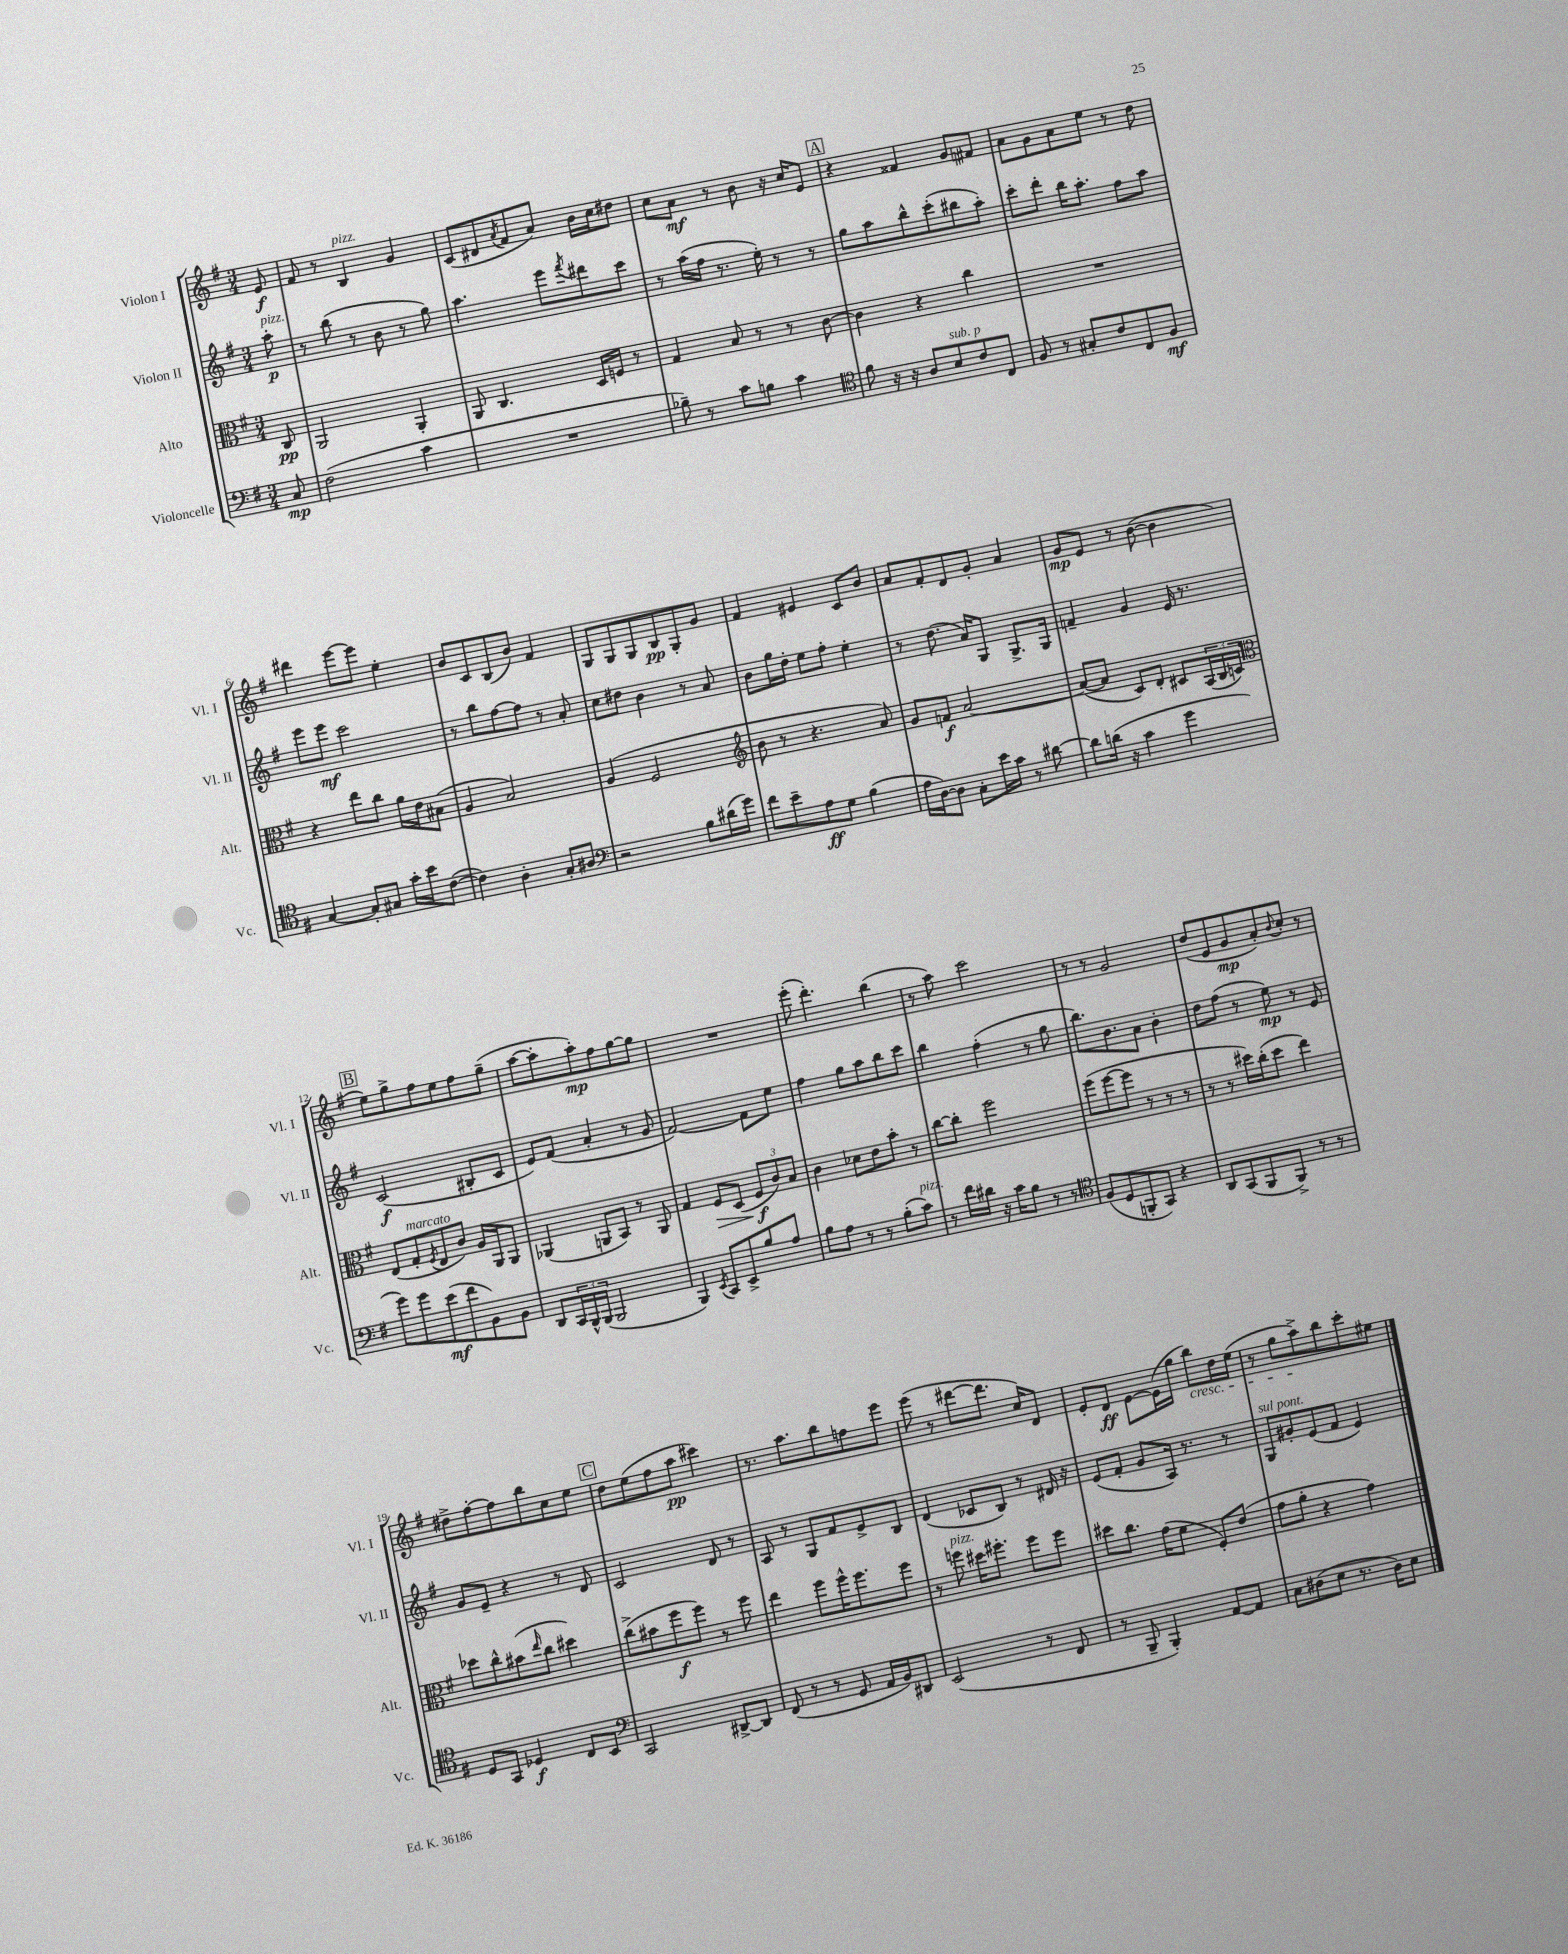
<<
\new StaffGroup <<
\new Staff = "s0" \with { instrumentName = "Violon I" shortInstrumentName = "Vl. I" } {
    \clef treble \key g \major \numericTimeSignature \time 3/4 \partial 8
    e'8\f |
    fis'8 r8 b4^\markup { \italic "pizz." } g'4 |
    c'8( dis'8 \acciaccatura { a'8 } fis'8 a'8) b'16 c''16 dis''8 |
    c''8 a'8\mf r8 b'8 r16 c''16 e'8 |
    \mark \markup { \box "A" } r4 fisis'4 g'8 fis'8 |
    a'8 g'8 a'8 e''8 r8 d''8 |
    dis'''4 e'''8~ e'''8 e''4-. |
    b'8 c'8 b8( b'8) fis'4 |
    g8 g8 g8 b8\pp g8-. g'8 |
    fis'4 eis'4 c'8 b'8 |
    a'8 fis'8-. d'8 g'8-. a'4 |
    g'8\mp e'8 r8 b'8~( b'4 |
    \mark \markup { \box "B" } e''8) g''8-> fis''8 e''8 fis''8 g''8--( |
    a''8~ a''8-. a''8-.\mp) fis''8 g''8~ g''8 |
    R2. |
    e'''8-.( d'''4.-.) b''4( |
    r8 a''8) c'''2 |
    r8 r8 g'2 |
    d''8( e'8 g'8\mp a'8-.) \appoggiatura { b'8 } c''8-. r8 |
    dis''8-> fis''8~-. fis''8 b''8 c''8 e''8 |
    \mark \markup { \box "C" } d''8 e''8( fis''8 a''8\pp cis'''4) |
    r8. a''8. b''8 f''8 e'''8 |
    e'''8( r8 dis'''8~ dis'''8. c''16) d'8 |
    e'8-. d'8\ff e'8~ e'16( g''16 b''8\cresc) d''16 e''16( |
    r8 g''8 a''8->\!) b''8 c'''8-. eis''8 \bar "|." |
}
\new Staff = "s1" \with { instrumentName = "Violon II" shortInstrumentName = "Vl. II" } {
    \clef treble \key g \major \numericTimeSignature \time 3/4 \partial 8
    a''8-.\p^\markup { \italic "pizz." } |
    r8 b''8( r8 b'8 r8 g''8) |
    a''4. e'''8 \acciaccatura { fis'''8 } dis'''8 c'''8 |
    r8 a''16( fis''16 r8. e''16-.) r8 r8 |
    \mark \markup { \box "A" } g''8 a''8 b''8-^ c'''8-.( bis''8 a''8-.) |
    c'''8-. d'''8-. b''16 a''8.-. fis''8 a''8 |
    e'''8 e'''8\mf c'''2 |
    r8 b''8 fis''8~ fis''8 r8 a'8-. |
    c''8 dis''8 b'4 r8 a'8 |
    b'8 g''16 d''16-. e''8 fis''8-. e''4-. |
    r8 d''8.( a'16) g8 g8.-> g16 |
    f'4-- g'4 e'16 r8. |
    \mark \markup { \box "B" } c'2\f( bis8-. c'8 |
    e'8) fis'8( a'4-. r8 g'8 |
    fis'2~) fis'8 e''8 |
    fis''4 g''8 a''8 b''8 c'''8 |
    b''4 fis''4-.( r8 g''8 |
    b''8.) b'8. a'8 b'4-. |
    d''8 fis''8( r8 e''8\mp) r8 e'8 |
    g'8 e'8-- r4 r8 d'8 |
    \mark \markup { \box "C" } c'2 d'8 r8 |
    a8 r8 g8 fis'8 e'8-> b8 |
    d'4( ces'8 b8) r8 dis'16 r16 |
    e'8( fis'8-. g'8 a16) r8. r8 |
    g8^\markup { \italic "sul pont." } gis'8-. e'8( fis'8 e'4) \bar "|." |
}
\new Staff = "s2" \with { instrumentName = "Alto" shortInstrumentName = "Alt." } {
    \clef alto \key g \major \numericTimeSignature \time 3/4 \partial 8
    c8\pp |
    a,2 a,4-. |
    a,8 c4. d16 f16 r8 |
    g4 b8 r8 r8 c'8~ |
    \mark \markup { \box "A" } c'4 r4 c''4 |
    R2. |
    r4 e''8 c''8 a'16 e'16 bis8( |
    a4 b2) |
    a4( fis2 |
    \clef treble b'8 r8 r4. a'8) |
    g'8 f'8\f a'2~ |
    a'8~( a'8 c'8) d'8-. cis'8 \tuplet 3/2 { a16( b16 c'16) } |
    \mark \markup { \box "B" } \clef alto e8( g8-.^\markup { \italic "marcato" } \acciaccatura { fis8 } e8 c'8) a16 a,16 a,8 |
    aes,4( a,8 b,8) r8 a,8 |
    g4 fis8\> d8( \tuplet 3/2 { fis8\f\! c'8) b8 } |
    c'4 des'8 e'8 b'8-. r8 |
    c''8~ c''8-. fis''2 |
    fis''8( fis''8~ fis''8 r8 r8 r8 |
    r8 r8 dis''16) c''16-.( dis''8 e''4) |
    des''8 c''8-^ bis'8( \grace { e''16 } c''8 dis''4) |
    \mark \markup { \box "C" } c''8->( bis'8 fis''8\f fis''8) r8 fis''8 |
    e''4 fis''8 fis''16-^ fis''8. fis''8 |
    r8 f''8^\markup { \italic "pizz." } dis''16 fis''8.-. fis''8 fis''8 |
    dis''8 c''8. g'16( fis'8 fis8-.) e'8( |
    g'8 a'8-. r4 g'4) \bar "|." |
}
\new Staff = "s3" \with { instrumentName = "Violoncelle" shortInstrumentName = "Vc." } {
    \clef bass \key g \major \numericTimeSignature \time 3/4 \partial 8
    c8\mp |
    fis2( c'4 |
    R2. |
    bes8--) r8 c'8 b8 c'4 |
    \mark \markup { \box "A" } \clef tenor fis'8 r16 r16 a8 b8^\markup { \italic "sub. p" } c'8 c8 |
    fis8 r8 gis8-. c'8 c8 fis8\mf |
    g4~ g8-. gis8 g'16-. b'16 c'8~( |
    c'4) a4-. g8-. ais8 |
    \clef bass r2 b8 dis'16( g'16) |
    fis'8 e'8-- a8\ff g8 b4( |
    a16 d16~) d8 c8-. e'16 c'16 r8 dis'8~ |
    dis'8 d'16( r16 c'4 g'4 |
    \mark \markup { \box "B" } g'8) g'8 e'8\mf( fis'8 b,8) b,8 |
    d,8 \tuplet 3/2 { c,16 b,,16-^ b,,16( } b,,2 |
    b,,4) \acciaccatura { e,8 } c,8 e,8-> b8 a8 |
    b8 a8 r8 r8 b8-.( c'8^\markup { \italic "pizz." }) |
    r8 fis'16 dis'16 r16 c'16 b8 r8 r8 |
    \clef tenor fis8( d8 f,8-. g,8) r4 |
    a,8 g,8( fis,8 fis,8->) r8 r8 |
    d8 g,8 des4\f c8 b,8 |
    \mark \markup { \box "C" } \clef bass c,2 dis,8~-> dis,8 |
    fis,8( r8 r8 g,8 a,16 b,16) dis,8 |
    e,2( r8 fis,8 |
    r8 b,,8-- b,,4-.) a,8~ a,8 |
    c8 dis8( e8 r8. dis16) e8 \bar "|." |
}
>>
>>
